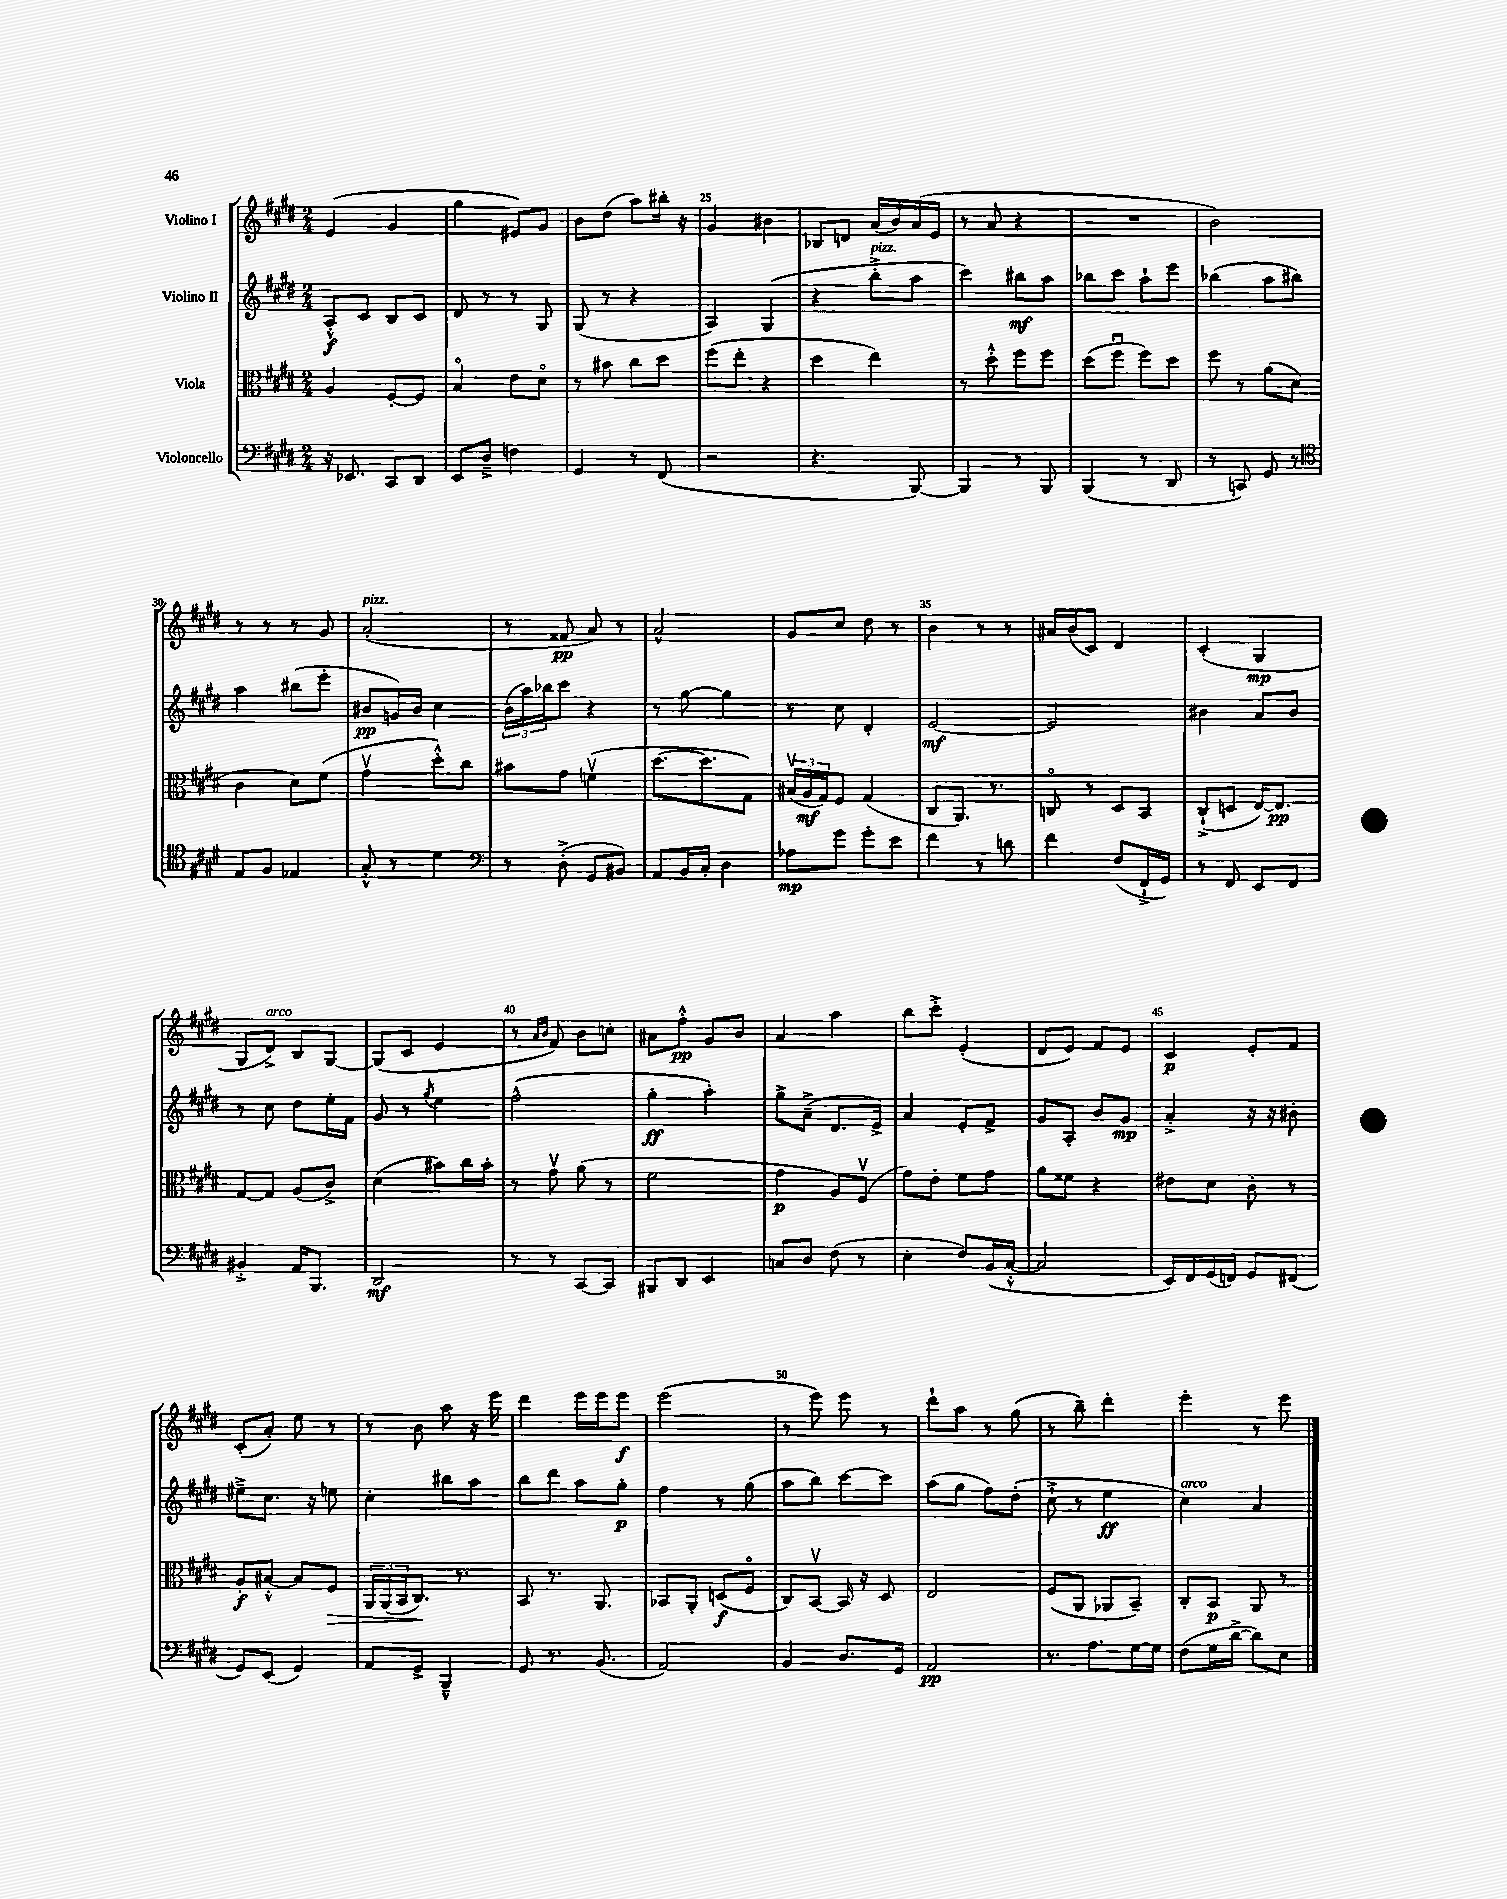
<<
\new StaffGroup <<
\new Staff = "s0" \with { instrumentName = "Violino I" } {
    \clef treble \key e \major \numericTimeSignature \time 2/4
    e'4( gis'4 |
    gis''4 eis'8) gis'8 |
    b'8 dis''8( a''8) bis''16-. r16 |
    gis'4 bis'4 |
    bes8 d'8 a'16( b'16) a'16( e'16 |
    r8 a'8 r4 |
    R2 |
    b'2) |
    r8 r8 r8 gis'8 |
    a'2-.^\markup { \italic "pizz." }( |
    r8 fisis'8\pp a'8) r8 |
    a'2-^ |
    gis'8 cis''8 dis''8 r8 |
    b'4 r8 r8 |
    ais'16 b'16( cis'8) dis'4 |
    cis'4-.( gis4\mp |
    gis8 dis'8->^\markup { \italic "arco" }) b8 gis8~ |
    gis8( cis'8 e'4 |
    r8 \grace { a'16 b'16 } fis'8) b'8 c''8-. |
    ais'8 fis''8-.-^\pp gis'8 b'8 |
    a'4 a''4 |
    b''8 cis'''8-.-> e'4-.( |
    dis'8 e'8) fis'8 e'8 |
    cis'4\p e'8-. fis'8 |
    cis'8-.( a'8-.) e''8 r8 |
    r8 b'8 a''8 r16 e'''16 |
    dis'''4 e'''16 e'''16 e'''8\f |
    e'''2( |
    r8 e'''8) e'''8 r8 |
    dis'''8-! a''8 r8 gis''8( |
    r8 b''8--) dis'''4-. |
    e'''4-. r8 e'''8 \bar "|." |
}
\new Staff = "s1" \with { instrumentName = "Violino II" } {
    \clef treble \key e \major \numericTimeSignature \time 2/4
    a8-.-^\f cis'8 b8 cis'8 |
    dis'8 r8 r8 gis8 |
    gis8( r8 r4 |
    a4) gis4( |
    r4 b''8-.->^\markup { \italic "pizz." } a''8 |
    cis'''4) bis''8\mf a''8 |
    bes''8 cis'''8 a''8-! e'''8 |
    bes''4( a''8 bis''8) |
    a''4 bis''8( e'''8-. |
    bis'8\pp g'16) bis'16 cis''4 |
    \tuplet 3/2 { b'16( a''16) bes''16 } cis'''8 r4 |
    r8 gis''8~ gis''4 |
    r8 cis''8 dis'4-. |
    e'2~\mf |
    e'2 |
    bis'4 a'8 bis'8 |
    r8 cis''8 dis''8 e''16-. fis'16 |
    gis'8 r8 \acciaccatura { gis''8 } e''4 |
    fis''2-^( |
    gis''4-.\ff a''4-.) |
    gis''8-> a'8--->( dis'8. e'16->) |
    a'4 e'8-. fis'8-> |
    gis'8 a8-. b'8 gis'8\mp |
    a'4-.-> r16 r16 bis'8-. |
    eis''8---> cis''8. r16 e''8 |
    cis''4-. bis''8 a''8 |
    b''8 dis'''8 a''8 gis''8-.\p |
    fis''4 r8 gis''8( |
    a''8 b''8) cis'''8~ cis'''8 |
    a''8( gis''8 fis''8) dis''8-.( |
    cis''8-!-> r8 e''4\ff |
    cis''4^\markup { \italic "arco" }) a'4 \bar "|." |
}
\new Staff = "s2" \with { instrumentName = "Viola" } {
    \clef alto \key e \major \numericTimeSignature \time 2/4
    a4 fis8~-. fis8 |
    b4\flageolet e'8 dis'8\flageolet |
    r8 bis'8 cis''8 dis''8 |
    fis''8( e''8-. r4 |
    dis''4 e''4) |
    r8 dis''8-.-^ fis''8 fis''8 |
    dis''8( fis''8\downbow fis''8) dis''8 |
    fis''8 r8 a'8( dis'8 |
    cis'4 dis'8) fis'8( |
    gis'4\upbow dis''8-.-^) cis''8 |
    bis'8 gis'8 f'4\upbow( |
    dis''8.~ dis''8. gis8) |
    \tuplet 3/2 { bis16\upbow( a16\mf gis16) } fis8 gis4( |
    cis8 a,8.) r8. |
    c8\flageolet r8 dis8 b,8 |
    cis8-!->( d8 e16~) e8.\pp |
    gis8~ gis8 a8( cis'8->) |
    dis'4( bis'8) cis''16 bis'16-. |
    r8 gis'8\upbow a'8( r8 |
    fis'2 |
    gis'4\p a8) fis8\upbow( |
    gis'8) e'8-. fis'8 gis'8 |
    a'8 fisis'8 r4 |
    eis'8 dis'8 cis'8-. r8 |
    a8-.\f bis8~-.-^ bis8 fis8\> |
    \tuplet 3/2 { a,16 a,16( b,16 } cis8.\!) r8. |
    b,8 r8. a,8. |
    bes,8 a,8-. d8\f( fis8\flageolet |
    cis8) b,8~\upbow b,16 r16 dis8 |
    e2 |
    fis8( a,8 aes,8 b,8--) |
    cis8-. b,8\p a,8 r8 \bar "|." |
}
\new Staff = "s3" \with { instrumentName = "Violoncello" } {
    \clef bass \key e \major \numericTimeSignature \time 2/4
    r16 ees,8. cis,8 dis,8 |
    e,8 dis8---> f4 |
    gis,4 r8 fis,8( |
    r2 |
    r4. b,,8~) |
    b,,4 r8 b,,8 |
    b,,4( r8 dis,8 |
    r8 c,8) gis,8 r8 |
    \clef tenor e8 fis8 ees4 |
    gis8-.-^ r8 dis'4 |
    \clef bass r8 dis8-.->( gis,8 bis,8) |
    a,8 b,16 cis16-. dis4 |
    aes8\mp gis'8 gis'8-. e'8 |
    fis'4 r8 d'8 |
    fis'4 fis8( fis,16-!-> gis,16) |
    r8 fis,8 e,8 fis,8 |
    bis,4-.-> a,16 b,,8. |
    dis,2\mf |
    r8 r8 cis,8~ cis,8 |
    bis,,8 dis,8 e,4 |
    c8 dis8 fis8( r8 |
    e4-. fis8) b,16( cis16~-.-^ |
    cis2 |
    e,16) fis,16 gis,16( f,16) gis,8 fis,8( |
    gis,8) e,8( gis,4) |
    a,8 gis,8-> b,,4---^ |
    gis,8 r8. b,8.( |
    a,2) |
    b,4 dis8. gis,16 |
    a,2\pp |
    r8. a8. gis16~ gis16 |
    fis8( gis16 dis'16~-> dis'8) e8 \bar "|." |
}
>>
>>
\layout { \context { \Score currentBarNumber = #22 \override BarNumber.break-visibility = ##(#f #t #t) barNumberVisibility = #(every-nth-bar-number-visible 5) } }
